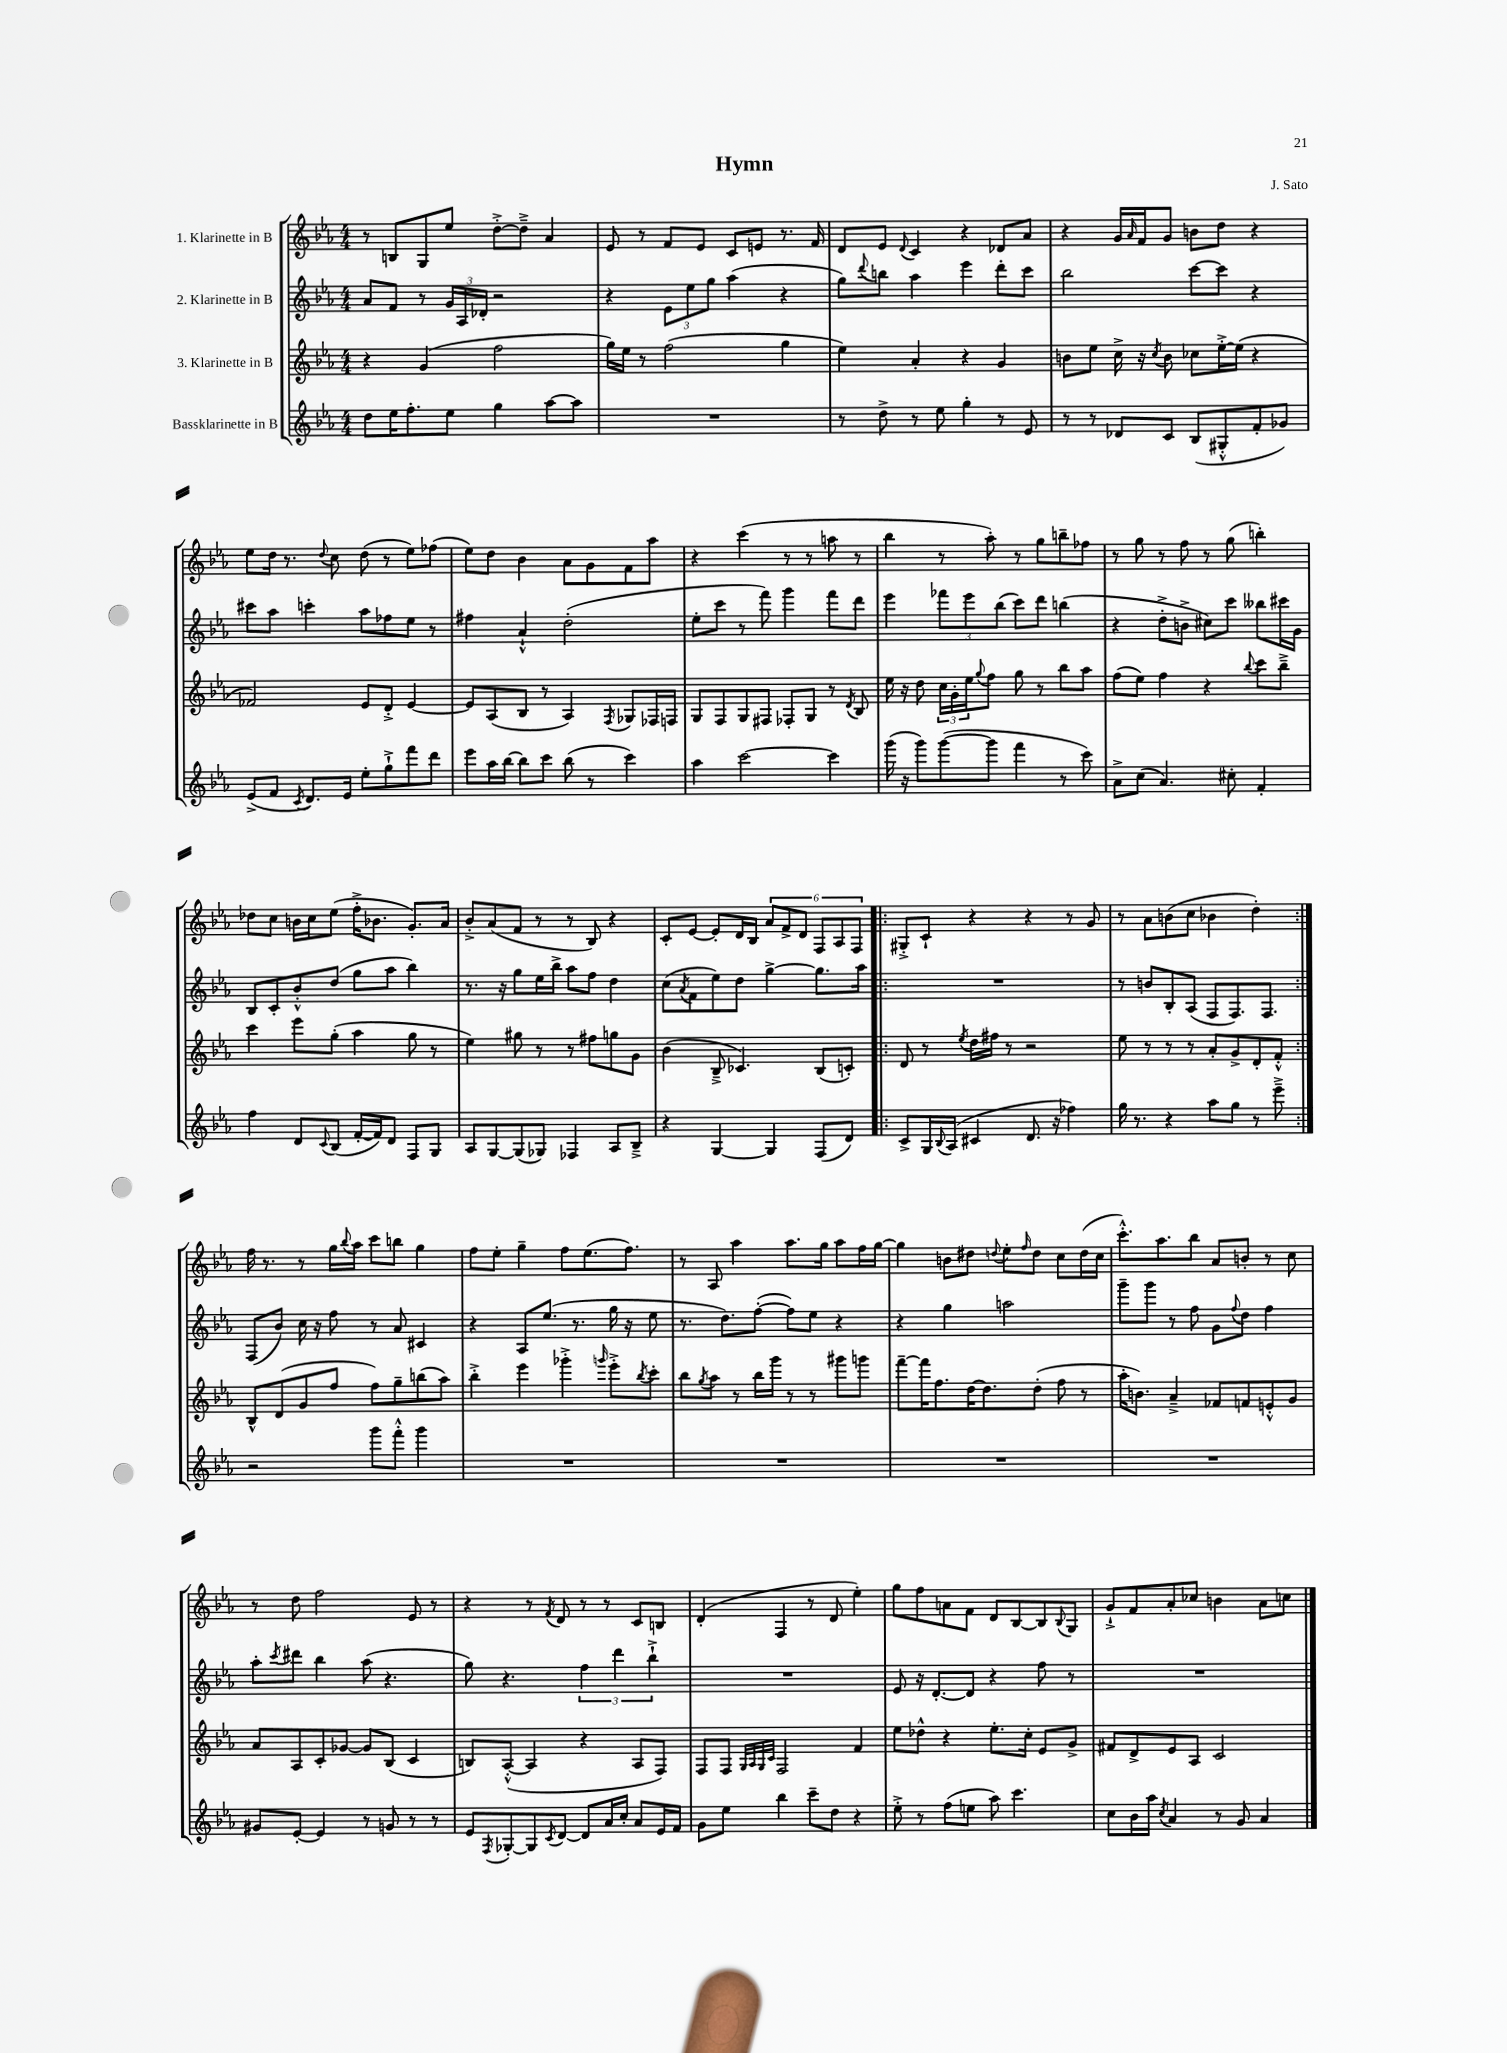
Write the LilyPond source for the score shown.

\header { title = "Hymn" composer = "J. Sato" }
<<
\new StaffGroup <<
\new Staff = "s0" \with { instrumentName = "1. Klarinette in B" } {
    \clef treble \key ees \major \numericTimeSignature \time 4/4
    r8 b8 g8 ees''8 d''8~-.-> d''8---> aes'4 |
    ees'8 r8 f'8 ees'8 c'8 e'8 r8. f'16 |
    d'8 ees'8 \appoggiatura { d'8 } c'4 r4 des'8 aes'8 |
    r4 g'16 \grace { aes'16 } f'16 g'8 b'8 d''8 r4 |
    ees''8 d''16 r8. \appoggiatura { d''8 } c''8 d''8( r8 ees''8) fes''8( |
    ees''8) d''8 bes'4 aes'8 g'8 f'8 aes''8 |
    r4 c'''4( r8 r8 a''8 r8 |
    bes''4 r8 aes''8-.) r8 g''8 b''8-- fes''8 |
    r8 g''8 r8 f''8 r8 g''8( b''4-.) |
    des''8 c''8 b'16 c''16 ees''8( f''16-.-> bes'8. g'8.-.) aes'16 |
    bes'8-.-> aes'8( f'8 r8 r8 bes8) r4 |
    c'8-. ees'8~ ees'8-. d'16 bes16 \tuplet 6/4 { aes'8 f'8-> d'8 f8 aes8 f8 } |
    \repeat volta 2 { gis8-.-> c'8-! r4 r4 r8 g'8 |
    r8 aes'8 b'8( c''8 bes'4 d''4-.) | }
    f''16 r8. r8 g''16 \appoggiatura { bes''8 } aes''16 c'''8 b''8 g''4 |
    f''8 ees''8-. g''4-- f''8 ees''8.( f''8.) |
    r8 aes8 aes''4 aes''8. g''16 aes''8 f''16 g''16~ |
    g''4 b'8 dis''8 \appoggiatura { d''8 } ees''8-. \grace { f''16 } d''8 c''8 d''16( c''16 |
    c'''8.-.-^) aes''8. bes''8 aes'8 b'8-. r8 c''8 |
    r8 d''8 f''2 ees'8 r8 |
    r4 r8 \acciaccatura { f'8 } d'8 r8 r8 c'8 b8 |
    d'4-.( f4 r8 d'8 ees''4-.) |
    g''8 f''8 a'8 f'8 d'8 bes8~ bes8 \appoggiatura { bes8 } g8 |
    g'8-!-> f'8 aes'8-. ces''8 b'4 aes'8 c''8 \bar "|." |
}
\new Staff = "s1" \with { instrumentName = "2. Klarinette in B" } {
    \clef treble \key ees \major \numericTimeSignature \time 4/4
    aes'8 f'8 r8 \tuplet 3/2 { g'16 aes16 des'16-. } r2 |
    r4 \tuplet 3/2 { ees'8 ees''8 g''8 } aes''4( r4 |
    g''8) \appoggiatura { d'''8 } b''8 aes''4 ees'''4 d'''8-. c'''8 |
    bes''2 c'''8~ c'''8 r4 |
    cis'''8 aes''8 c'''4-. aes''8 fes''8 ees''8 r8 |
    fis''4 aes'4-!-^ d''2-.( |
    ees''8-. c'''8 r8 f'''8) g'''4 f'''8 d'''8 |
    ees'''4 \tuplet 3/2 { fes'''8 ees'''8 bes''8( } c'''8) d'''8 b''4( |
    r4 d''8-.-> b'8-> cis''8) c'''8 beses''8 cis'''16 g'16 |
    bes8 c'8-. bes'8-.-^ d''8( g''8 aes''8 bes''4) |
    r8. r16 g''8 ees''16 bes''16-> aes''8 f''8 d''4 |
    c''8( \acciaccatura { aes'8 } f'8 ees''8) d''8 g''4~-> g''8. aes''16 |
    \repeat volta 2 { R1 |
    r8 b'8 bes8-. aes8( f8 f8.) f8. | }
    f8( bes'8) c''16 r16 f''8 r8 aes'8 cis'4 |
    r4 aes8 ees''8.( r8. g''16 r16 ees''8 |
    r8. d''8.) f''8~-.( f''8) ees''8 r4 |
    r4 g''4 a''2 |
    g'''8-- g'''8 r8 f''8 g'8 \appoggiatura { f''8 } d''8 f''4 |
    aes''8-. \acciaccatura { c'''8 } dis'''8 bes''4 aes''8( r4. |
    g''8) r4. \tuplet 3/2 { f''4 d'''4 bes''4-!-> } |
    R1 |
    ees'8 r16 d'8.~-. d'8 r4 f''8 r8 |
    R1 \bar "|." |
}
\new Staff = "s2" \with { instrumentName = "3. Klarinette in B" } {
    \clef treble \key ees \major \numericTimeSignature \time 4/4
    r4 g'4( f''2 |
    g''16) ees''16 r8 f''2( g''4 |
    ees''4) aes'4-. r4 g'4 |
    b'8 ees''8 c''16-> r16 \acciaccatura { c''8 } b'8 ces''8 ees''16~-.-> ees''16( r4 |
    fes'2) ees'8 d'8-.-> ees'4~ |
    ees'8 aes8( bes8 r8 aes4) \acciaccatura { f8 } ges8 fes16 f16 |
    g8 f8 g8 fis8 fes8-. g8 r8 \acciaccatura { d'8 } bes8 |
    ees''16 r16 d''8 \tuplet 3/2 { c''16 g'16-. ees''16 } \appoggiatura { g''8 } f''8 g''8 r8 bes''8 aes''8 |
    f''8( ees''8) f''4 r4 \appoggiatura { bes''8 } c'''8 bes''8---> |
    c'''4 ees'''8 g''8-.( aes''4 g''8 r8 |
    ees''4) gis''8 r8 r8 fis''8 g''8 g'8 |
    bes'4( bes8---> ces'4.) bes8( c'8-.) |
    \repeat volta 2 { d'8 r8 \acciaccatura { ees''8 } d''16 fis''16 r8 r2 |
    ees''8 r8 r8 r8 aes'8-. g'8-> d'8-. f'8-.-^ | }
    bes8-^ d'8( g'8 f''8 f''8) g''8-- b''8( aes''8) |
    bes''4-.-> ees'''4 ges'''4-.-> \grace { g'''16 } ees'''8-.-> \acciaccatura { bes''8 } c'''8-. |
    bes''8 \acciaccatura { g''8 } aes''8 r8 bes''16 g'''16 r8 r8 gis'''8 g'''8 |
    f'''8~-- f'''16 f''8. d''16~ d''8. d''8-.( f''8 r8 |
    aes''16-. b'8.) aes'4---> fes'8 f'8 e'8-.-^ g'8 |
    aes'8 aes8 c'8-. ges'8~ ges'8 bes8( c'4 |
    b8) aes8~-.-^( aes4 r4 aes8 f8) |
    f8 f8 \grace { g32 aes32 g32 c'32 } f2 f'4 |
    ees''8 des''8-^ r4 ees''8.-. c''16-. ees'8 g'8-> |
    fis'8 d'8-> ees'8 aes8 c'2 \bar "|." |
}
\new Staff = "s3" \with { instrumentName = "Bassklarinette in B" } {
    \clef treble \key ees \major \numericTimeSignature \time 4/4
    d''8 ees''16 f''8.-. ees''8 g''4 aes''8~ aes''8 |
    R1 |
    r8 d''8-> r8 ees''8 g''4-. r8 ees'8 |
    r8 r8 des'8 c'8 bes8( gis8-.-^ f'8-. ges'8) |
    ees'8->( f'8 \acciaccatura { c'8 } d'8.) ees'16 ees''8-. g''8-!-> f'''8 d'''8 |
    ees'''8 aes''16 bes''16~ bes''8 c'''8 bes''8( r8 c'''4) |
    aes''4 c'''2~ c'''4 |
    g'''16( r16 g'''8) g'''8~( g'''8 f'''4 r8 c'''8) |
    aes'8-> c''8( aes'4.) cis''8-. f'4-. |
    f''4 d'8 \appoggiatura { c'8 } bes8( f'16~-. f'16) d'8 f8 g8 |
    aes8 g8~ g8( ges8) fes4 aes8 bes8---> |
    r4 g4~ g4 f8( d'8) |
    \repeat volta 2 { c'8-> g16 \appoggiatura { bes8 } aes16( cis'4 d'8. r16 fes''4) |
    g''16 r8. r4 aes''8 g''8 r8 ees'''8---> | }
    r2 g'''8 f'''8-.-^ g'''4 |
    R1 |
    R1 |
    R1 |
    R1 |
    gis'8 ees'8~-. ees'4 r8 g'8 r8 r8 |
    ees'8 \acciaccatura { f8 } ges8~-. ges8 \acciaccatura { c'8 } d'8~ d'8 aes'16 c''16-. aes'8 ees'16 f'16 |
    g'8 ees''8 bes''4 c'''8-- d''8 r4 |
    ees''8-.-> r8 f''8( e''8 aes''8) c'''4. |
    c''8 bes'16 aes''16 \acciaccatura { c''8 } aes'4 r8 g'8 aes'4 \bar "|." |
}
>>
>>
\layout { \context { \Score \remove "Bar_number_engraver" } }
